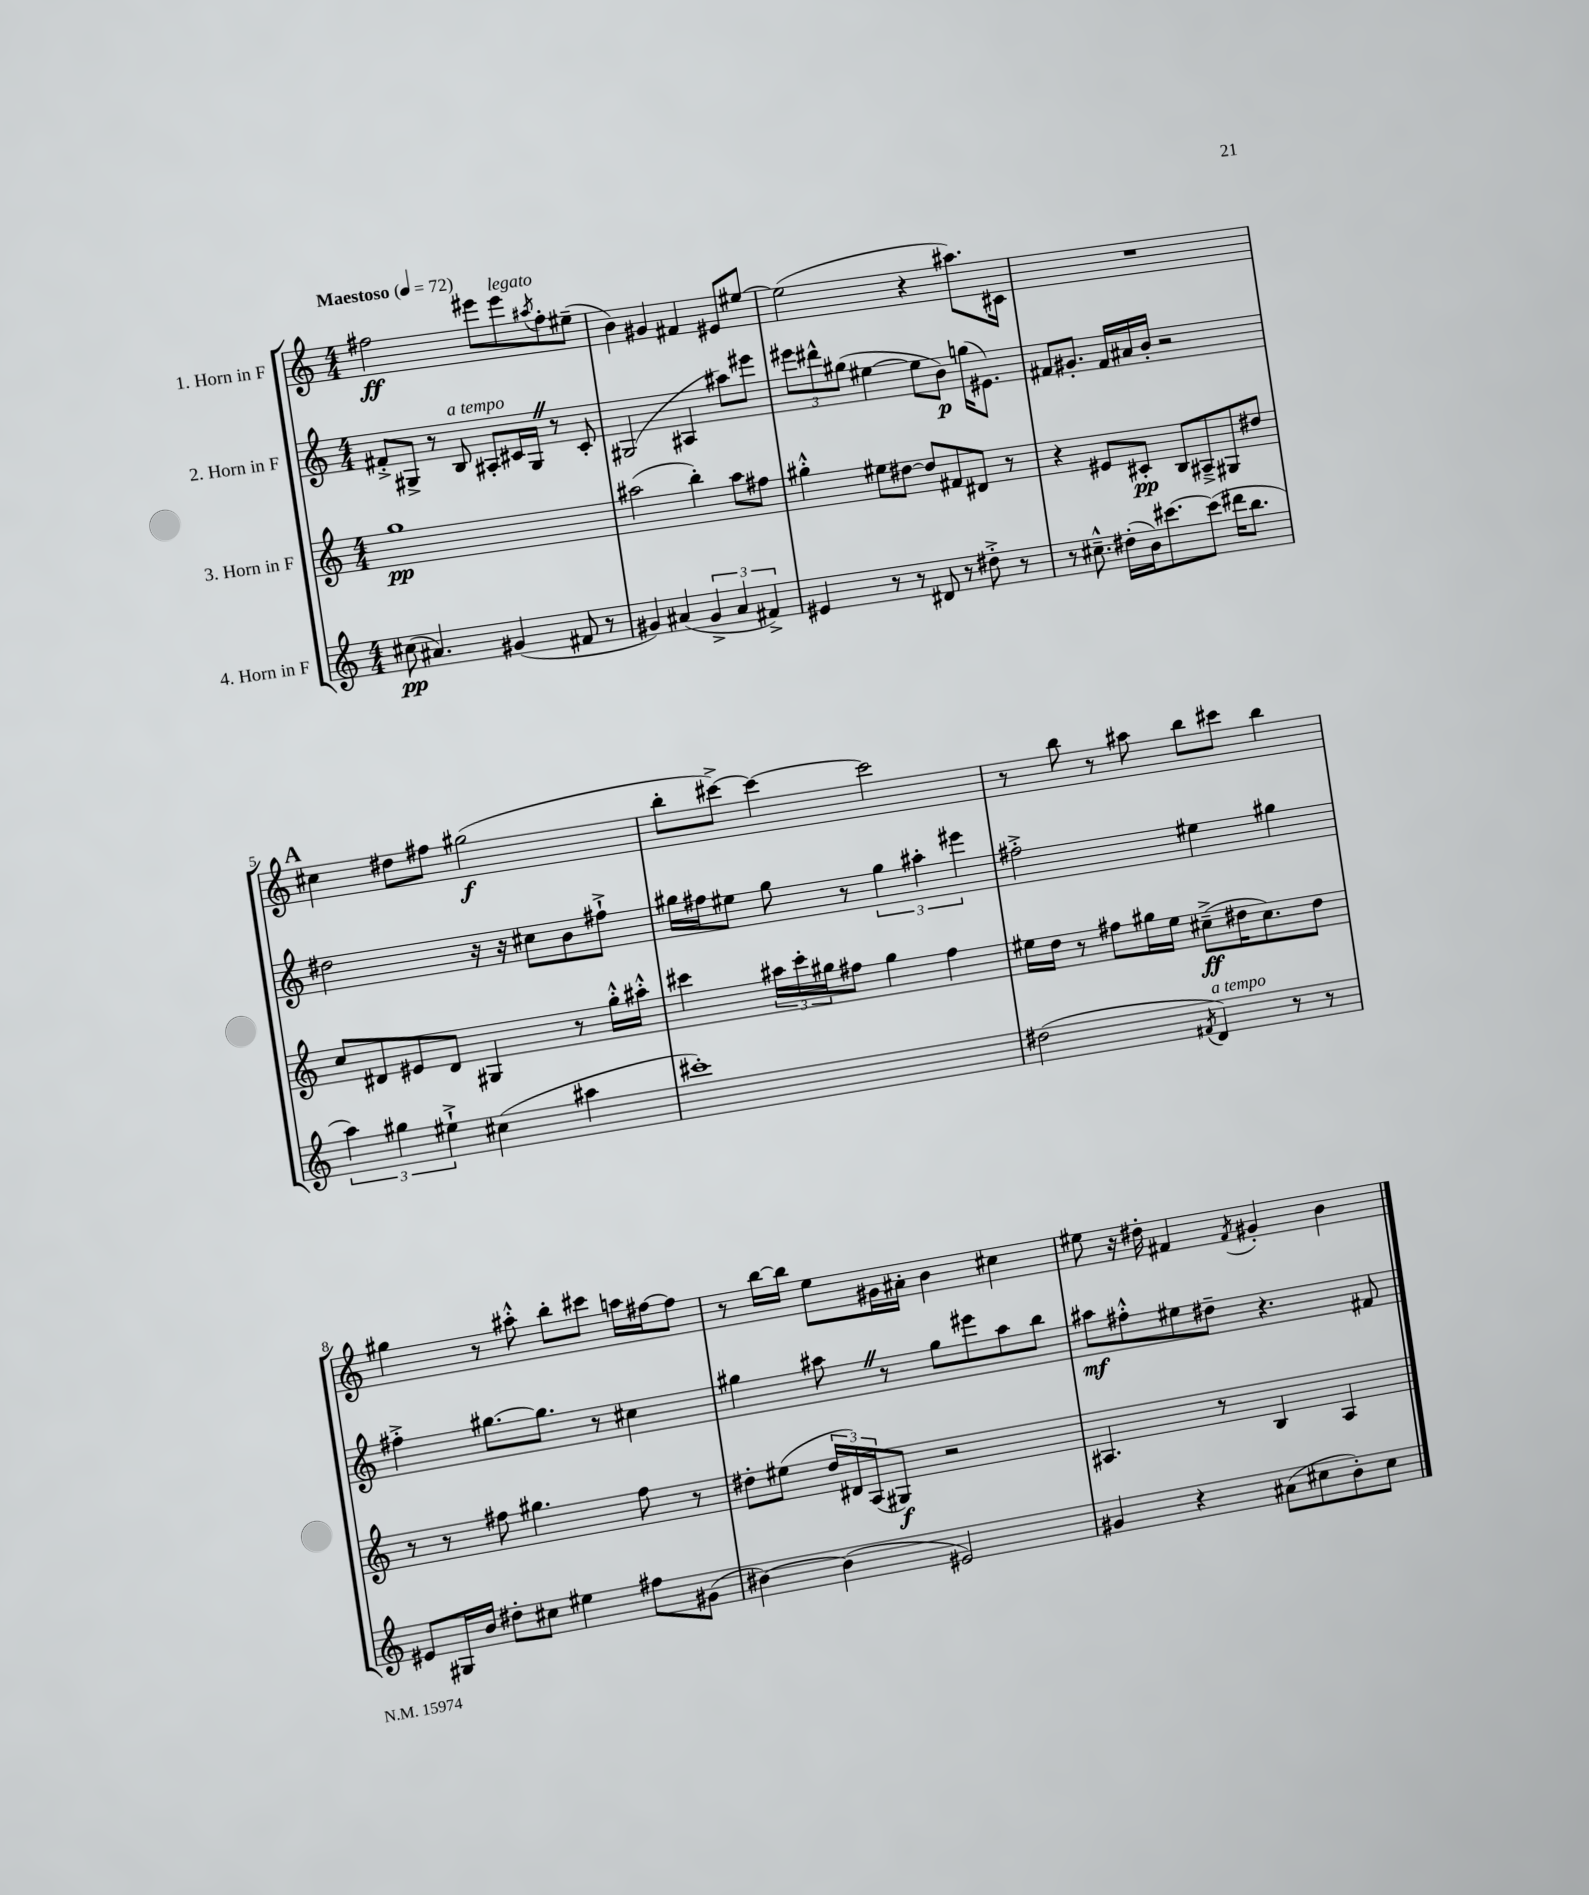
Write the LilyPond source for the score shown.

<<
\new StaffGroup <<
\new Staff = "s0" \with { instrumentName = "1. Horn in F" } {
    \clef treble \key c \major \numericTimeSignature \time 4/4 \tempo "Maestoso" 4 = 72
    fis''2\ff eis'''8 eis'''8^\markup { \italic "legato" } \acciaccatura { ais''8 } fis''8-. eis''8--( |
    b'4) gis'4 fis'4 eis'8 eis''8~ |
    eis''2( r4 ais''8.) cis'16 |
    R1 |
    \mark \markup { \bold "A" } cis''4 dis''8 fis''8 gis''2\f( |
    b''8-. cis'''8~->) cis'''4~ cis'''2 |
    r8 b''8 r8 ais''8 b''8 cis'''8 b''4 |
    gis''4 r8 ais''8-.-^ b''8-. cis'''8 a''16 fis''16~ fis''8 |
    r8 b''16~ b''16 e''8 gis'16 ais'16-. b'4 cis''4 |
    eis''8 r16 dis''16-. fis'4 \acciaccatura { fis'8 } gis'4-. b'4 \bar "|." |
}
\new Staff = "s1" \with { instrumentName = "2. Horn in F" } {
    \clef treble \key c \major \numericTimeSignature \time 4/4
    fis'8-.-> gis8-> r8 b8^\markup { \italic "a tempo" } ais8-. cis'16 gis16 \once \override BreathingSign.text = \markup { \musicglyph "scripts.caesura.straight" } \breathe r8 cis'8-. |
    gis2( ais4 ais''8) eis'''8 |
    \tuplet 3/2 { eis'''8 dis'''8-^ gis''8( } eis''4~ eis''8 b'8\p) g''16( eis'8.) |
    fis'8 gis'8.-. fis'16 ais'16 b'16-. r2 |
    \mark \markup { \bold "A" } dis''2 r16 r16 cis''8 b'8 fis''8-!-> |
    gis''16 fis''16 eis''8 gis''8 r8 \tuplet 3/2 { gis''4 ais''4-. eis'''4 } |
    fis''2-.-> eis''4 gis''4 |
    fis''4-.-> gis''8.~ gis''8. r8 cis''4 |
    gis''4 ais''8 \once \override BreathingSign.text = \markup { \musicglyph "scripts.caesura.straight" } \breathe r8 gis''8 eis'''8 ais''8 b''8 |
    ais''8\mf fis''8-.-^ eis''8 dis''8-- r4. fis'8 \bar "|." |
}
\new Staff = "s2" \with { instrumentName = "3. Horn in F" } {
    \clef treble \key c \major \numericTimeSignature \time 4/4
    g''1\pp |
    ais''2( b''4-.) ais''8 fis''8 |
    gis''4-.-^ eis''8 dis''8~ dis''8 fis'8 dis'8 r8 |
    r4 eis'8 cis'8-.\pp b8 ais8---> gis8 dis''8 |
    \mark \markup { \bold "A" } c''8 dis'8 eis'8 dis'8 gis4 r8 g''16-.-^ ais''16-.-^ |
    cis'''4 \tuplet 3/2 { ais''16 cis'''16-. gis''16 } fis''8 gis''4 fis''4 |
    eis''16 d''16 r8 fis''8 gis''16 eis''16 cis''8--->\ff( dis''16 cis''8.) dis''8 |
    r8 r8 fis''8 gis''4. fis''8 r8 |
    dis''8-. eis''8( \tuplet 3/2 { dis''16 dis'16) a16( } gis8\f) r2 |
    ais4. r8 b4 ais4 \bar "|." |
}
\new Staff = "s3" \with { instrumentName = "4. Horn in F" } {
    \clef treble \key c \major \numericTimeSignature \time 4/4
    cis''8\pp( ais'4.) gis'4( fis'8 r8 |
    gis'4) ais'4( \tuplet 3/2 { gis'4-> ais'4 fis'4->) } |
    eis'4 r8 r8 dis'8 r8 dis''8-.-> r8 |
    r8 cis''8.---^ dis''16-.( b'16) cis'''8.~ cis'''8( dis'''16 b''8. |
    \mark \markup { \bold "A" } \tuplet 3/2 { a''4) gis''4 eis''4-!-> } cis''4( ais''4 |
    cis'''1-.) |
    dis''2( \acciaccatura { fis'8 } d'4^\markup { \italic "a tempo" }) r8 r8 |
    eis'8 gis16 b'16 dis''8-. cis''8 eis''4 fis''8 gis'8( |
    bis'4~) bis'4( eis'2) |
    gis'4 r4 ais'8( cis''8 b'8-.) cis''8 \bar "|." |
}
>>
>>
